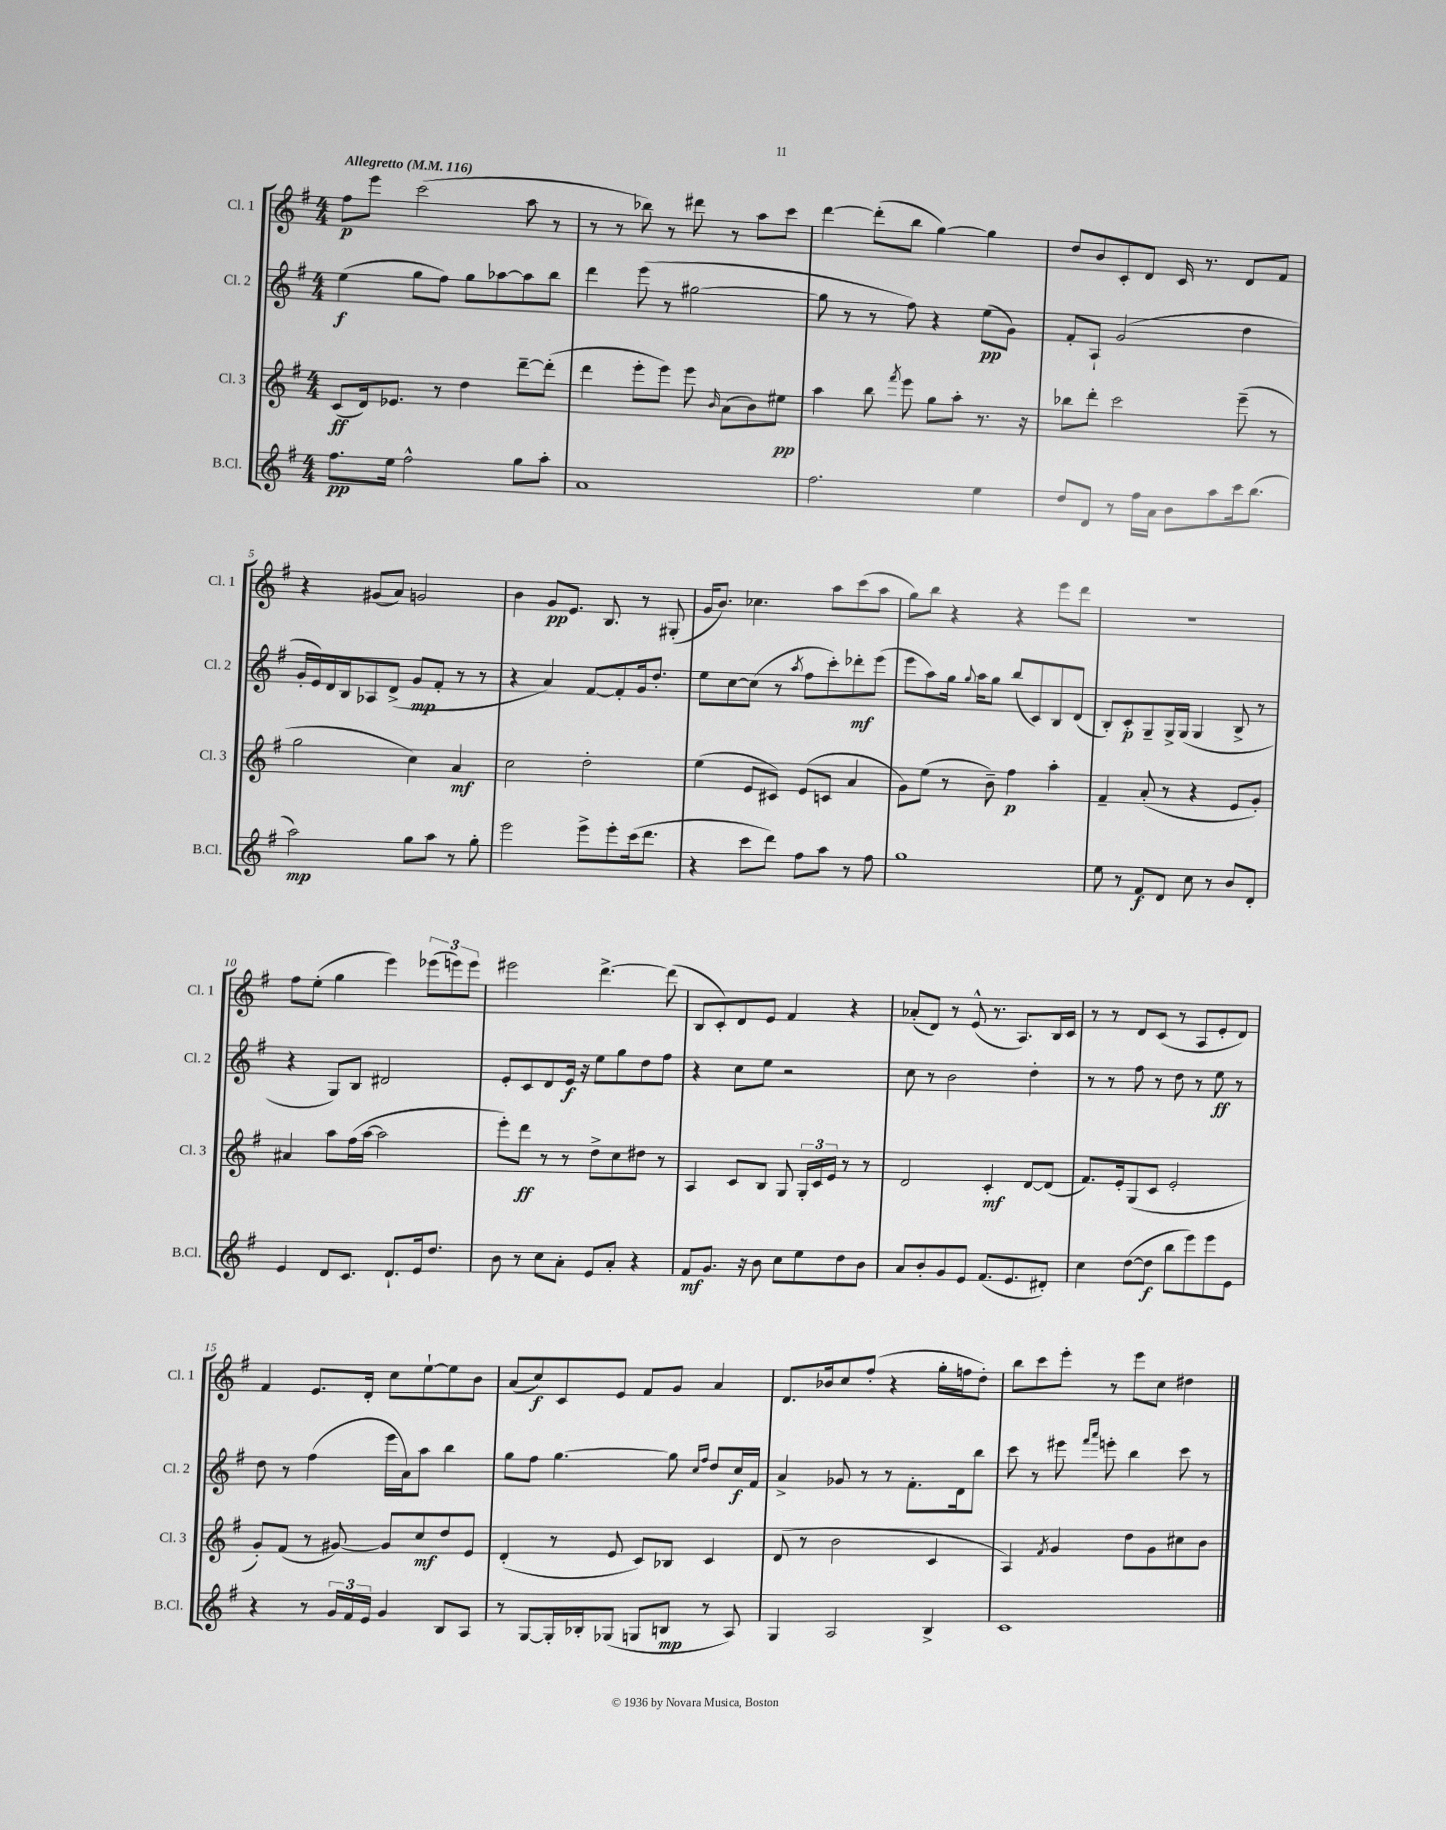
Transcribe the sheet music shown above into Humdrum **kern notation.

**kern	**kern	**kern	**kern
*staff4	*staff3	*staff2	*staff1
*clefG2	*clefG2	*clefG2	*clefG2
*k[f#]	*k[f#]	*k[f#]	*k[f#]
*M4/4	*M4/4	*M4/4	*M4/4
*MM116	*MM116	*MM116	*MM116
8.ff#	(8c	(4ee	8ff#
.	16d)	.	8eee
16ee	8.e-	.	.
2ff#^^	.	8gg	(2ccc
.	8r	8ff#)	.
.	4dd	8gg	.
.	.	[8aa-	.
8gg	[8ddd~	8aa-]	8aa
8aa'	(8ddd']	8bb	8r
=	=	=	=
1a	4ddd	4ddd	8r
.	.	.	8r
.	8eee'	(8eee	8bb-)
.	8eee)	8r	8r
.	8eee	[2gg#	8ddd#
.	16qqb	.	.
.	(8a	.	8r
.	8b)	.	8aa
.	8ee#	.	8ccc
=	=	=	=
2.ff#	4aa	8gg#]	[4ddd
.	.	8r	.
.	8bb	8r	(8ddd']
.	8qfff#	.	.
.	8eee	8ff#)	8bb
.	8gg	4r	[4gg)
.	8aa'	.	.
4ee	8.r	(8ee	4gg]
.	.	8g)	.
.	16r	.	.
=	=	=	=
8dd	8bb-	8f#'	8dd
8d	8ddd'	8A`	8b
8r	2ccc	(2g	8c'
16ff#	.	.	8d
16a	.	.	.
8b	.	.	16c
.	.	.	8.r
8aa	.	.	.
16ccc	(8eee~	4dd	8d
(8.bb	.	.	.
.	8r	.	8f#
=	=	=	=
2aa)	2gg	16g'	4r
.	.	16e)	.
.	.	16d	.
.	.	16B	.
.	.	8A-	(8g#
.	.	(8d^	8a)
8gg	4cc)	8g	2g
8aa	.	8f#'	.
8r	4a	8r	.
8gg'	.	8r	.
=	=	=	=
2eee	2cc	4r	4b
.	.	4a)	8g
.	.	.	8.e
8eee^	2dd'	[8f#	.
.	.	.	8.B
8eee'	.	8f#']	.
(16ccc	.	16g	8r
8.ddd	.	8.dd'	.
.	.	.	(8G#'
=	=	=	=
4r	(4ee	8ee	16g
.	.	.	8.b)
.	.	[8cc	.
8ccc	8e	(8cc]	4.cc-
8ddd)	8c#)	8r	.
.	.	8qaa	.
8ff#	(8e	8ff#	.
8aa	8c	8ccc')	8aa
8r	4a	8ddd-'	(8ccc
8ff#	.	(8eee	8aa
=	=	=	=
1gg	8g)	8eee	8gg)
.	(8ee	8aa)	8bb
.	8r	16gg	4r
.	.	8qqgg	.
.	.	16aa	.
.	8b~)	8gg	.
.	4ff#	(8bb	4r
.	.	8c)	.
.	4aa'	8B	8eee
.	.	(8d	8ddd
=	=	=	=
8ee	4f#~	8B')	1r
8r	.	8c'	.
8f#	(8a'	8G~	.
8d	8r	16G^	.
.	.	(16G	.
8cc	4r	4G	.
8r	.	.	.
8b	8e	8B^	.
8d'	8g')	8r	.
=	=	=	=
4e	4a#	4r	8ff#
.	.	.	(8ee'
8d	8aa	8G)	4gg
8.c	(16ff#	8B	.
.	[16aa	.	.
.	2aa]	2d#	4eee)
8.d`	.	.	.
16e	.	.	(12eee-
8.dd	.	.	.
.	.	.	12eee)
.	.	.	12eee
=	=	=	=
8b	8eee')	8e'	2eee#
8r	8ddd	8c	.
8cc	8r	8d	.
8a'	8r	16e	.
.	.	16r	.
8e	8dd^	8ee	[4.ddd^
8a'	8cc	8gg	.
4r	8dd#	8dd	.
.	8r	8ff#	(8ddd]
=	=	=	=
8f#	4A	4r	8B
8.g	.	.	8c')
.	8c	8cc	8d
16r	.	.	.
8b	8B	8ee	8e
8cc	8G	2r	4f#
8ee	24G'	.	.
.	24c	.	.
.	24e	.	.
8dd	8r	.	4r
8b	8r	.	.
=	=	=	=
8a	2d	8cc	(8a-'
8b'	.	8r	8d)
8g	.	2b	8r
8e	.	.	(8e^^
(8.f#	4c'	.	8.r
8.e	.	.	8.A)
.	[8d	4dd'	.
8d#')	(8d]	.	16B
.	.	.	16c
=	=	=	=
4cc	8.f#)	8r	8r
.	.	8r	8r
.	16e'	.	.
([8dd	(8G	8ff#	8d
8dd]	8c	8r	(8c
8bb	2e'	8dd	8r
8eee)	.	8r	8A
8eee	.	8ee	8e'
8e	.	8r	8d)
=	=	=	=
4r	8g')	8dd	4f#
.	(8f#	8r	.
8r	8r	(4ff#	8.e
24g	[8g#)	.	.
24f#	.	.	.
.	.	.	16d'
24e	.	.	.
4g	8g#]	16eee	8cc
.	.	16a)	.
.	8cc	8aa	[8ee`
8B	8dd	4bb	8ee]
8A	8e	.	8b
=	=	=	=
8r	(4d'	8gg	(8a
[8G	.	8ff#	8cc)
16G']	8r	[4.gg	8c
16B-'	.	.	.
(8G-	8e	.	8e
8G	8c)	.	8f#
8B	8B-	8gg]	8g
.	.	16qqcc	.
.	.	16qqff#	.
8r	4c	8dd	4a
8A)	.	16cc	.
.	.	16f#	.
=	=	=	=
4G	(8d	4a^	8.d
.	8r	.	.
.	.	.	16b-
2A	2b	8g-	8cc
.	.	8r	(8ff#'
.	.	8r	4r
.	.	8.f#'	.
4B^	4c	.	16gg'
.	.	16d	16ff
.	.	8bb	8dd')
=	=	=	=
1c	4A)	8ccc	8bb
.	.	8r	8ccc
.	8qf#	.	.
.	4g	8eee#	8eee'
.	.	16qqfff#	.
.	.	16qqaaa	.
.	.	8eee'	8r
.	8dd	4bb	8eee
.	8g	.	8cc
.	8cc#	8ccc	4dd#
.	8b	8r	.
==	==	==	==
*-	*-	*-	*-
